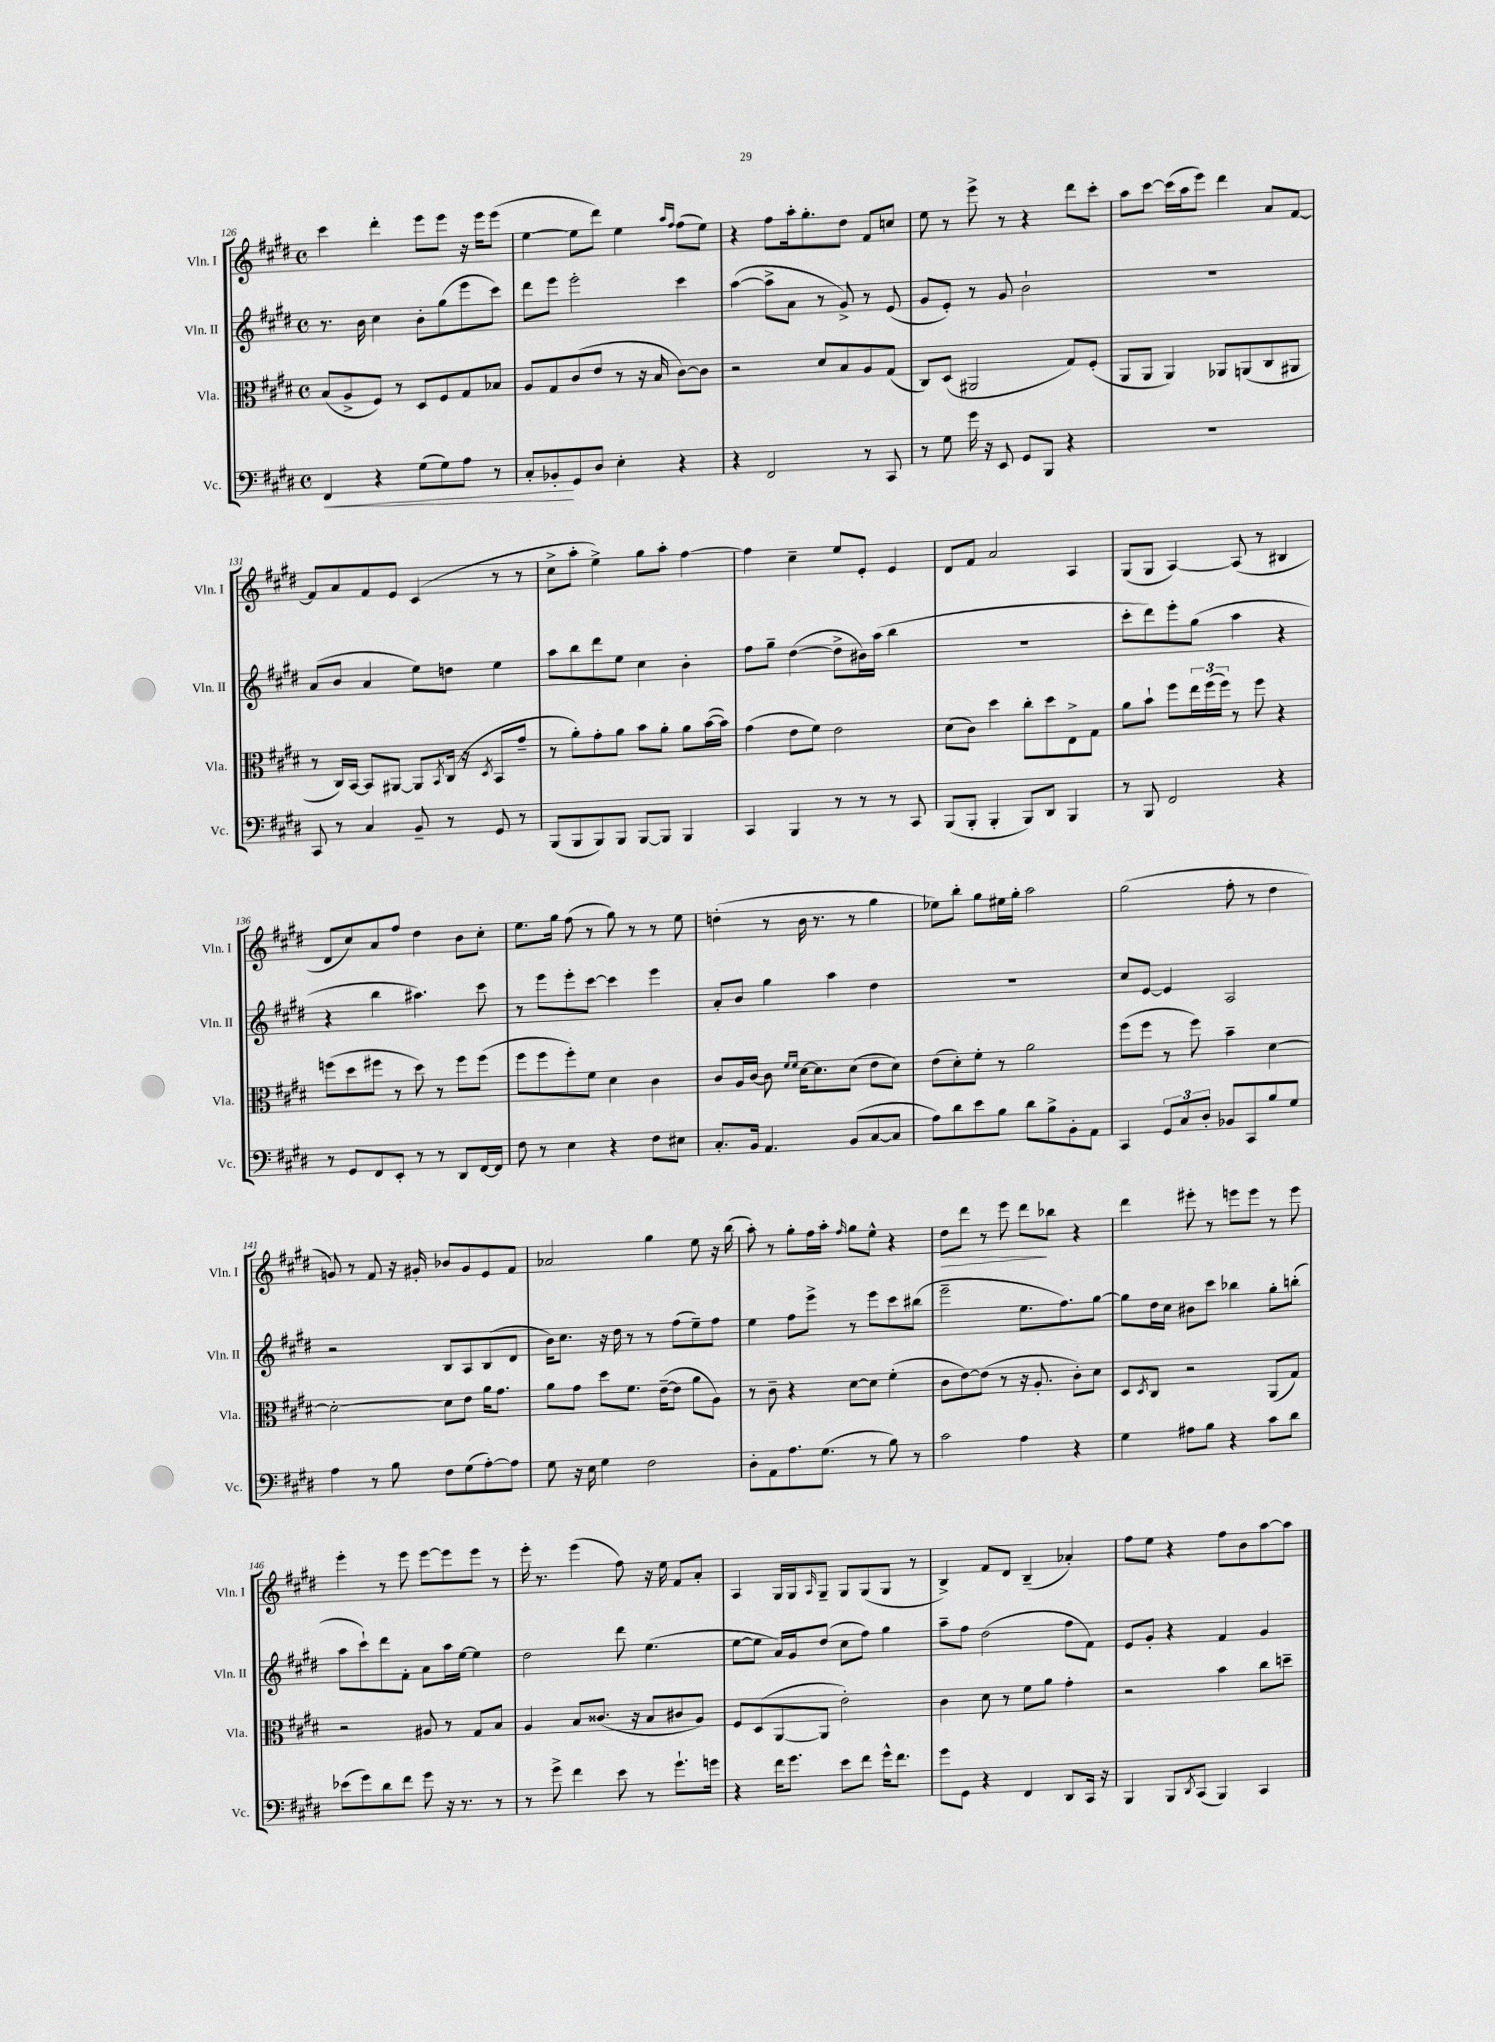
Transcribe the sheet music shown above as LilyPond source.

<<
\new StaffGroup <<
\new Staff = "s0" \with { instrumentName = "Vln. I" shortInstrumentName = "Vln. I" } {
    \clef treble \key e \major \defaultTimeSignature \time 4/4
    cis'''4 dis'''4-. e'''8 e'''8 r16 e'''16 e'''8( |
    e''4~ e''8 dis'''8) e''4 \grace { a''16 fis''16 } fis''8( e''8) |
    r4 fis''8 a''16-. gis''8.-. dis''8 fis'8 c''8 |
    e''8 r8 e'''8-> r8 r4 dis'''8 cis'''8-. |
    a''8 cis'''8~ cis'''16( a''16 e'''8) dis'''4 a'8 fis'8~ |
    fis'8 a'8 fis'8 e'8 cis'4( r8 r8 |
    cis''8-> a''8-. e''4->) gis''8 a''8-. fis''4~ |
    fis''4 cis''4-- e''8 e'8-. e'4 |
    dis'8 fis'8 a'2 a4 |
    gis8( gis8 a4~) a8( r8 bis4 |
    dis'8 cis''8) a'8 fis''8 dis''4 b'8 cis''8-. |
    e''8. gis''16 fis''8( r8 gis''8) r8 r8 e''8 |
    d''4-.( r8 b'16 r8. r8 gis''4 |
    ees''8) b''8-. gis''8 eis''16 gis''16-. a''2 |
    gis''2( fis''8-. r8 dis''4 |
    g'8) r8 fis'8 r16 gis'16-. bes'8 gis'8 e'8 fis'8 |
    aes'2 gis''4 e''8 r16 b''16( |
    a''8-.) r8 gis''8-. fis''16 a''16-. \grace { fis''16 } gis''8 e''8-^ r4 |
    dis''8\> dis'''8 r8 e'''8 dis'''8\! bes''8 r4 |
    dis'''4 eis'''8-. r8 e'''8 e'''8 r8 e'''8 |
    e'''4-. r8 e'''8 e'''8~ e'''8 e'''8 r8 |
    e'''16-. r8. e'''4( fis''8) r16 e''16 fis'8 a'8-. |
    a4 gis16 gis16 \grace { a16 } gis8-- gis8 gis8( gis8 r8 |
    b4->) fis'8 dis'8 b4--( aes'4-.) |
    fis''8 e''8 r4 fis''8 b'8 a''8~ a''8 \bar "|." |
}
\new Staff = "s1" \with { instrumentName = "Vln. II" shortInstrumentName = "Vln. II" } {
    \clef treble \key e \major \defaultTimeSignature \time 4/4
    r8. b'16 cis''4 b'8-. gis''8( e'''8 cis'''8) |
    dis'''8 e'''8 e'''2-. cis'''4 |
    a''4~( a''8-> a'8 r8 gis'8->) r8 e'8( |
    gis'8 e'8-.) r8 gis'8 b'2-! |
    R1 |
    a'8( b'8 a'4 e''8) d''8 e''4 |
    a''8 b''8 dis'''8 e''8 cis''4 b'4-. |
    fis''8 gis''8-- dis''4~( dis''8-> bis'16) a''16( b''4 |
    r1 |
    cis'''8-. dis'''8) e'''8-. gis''8( a''4 r4 |
    r4 b''4 ais''4.) cis'''8 |
    r8 e'''8 e'''8-. cis'''8~ cis'''4 e'''4 |
    a'8-. b'8 gis''4 a''4 dis''4 |
    R1 |
    cis''8 e'8~ e'4 a2 |
    r2 b8 a8 b8( dis'8 |
    b'16) cis''8. r16 dis''16 r8 r8 fis''8( e''8--) fis''8 |
    e''4 fis''8 e'''8-> r8 e'''8 cis'''8 bis''8( |
    e'''2-- e''8. fis''8.) gis''8~ |
    gis''8 dis''16 cis''16 bis'8 cis'''8 bes''4 gis''8-. b''8-.( |
    a''8 cis'''8-!) dis'''8 fis'8-. a'8 a''16 e''16~ e''4 |
    dis''2 dis'''8 e''4.( |
    e''8~ e''8 a'16) gis'16 dis''8( cis''8 fis''8) gis''4 |
    a''8-- fis''8 dis''2( fis''8 fis'8) |
    e'8 gis'8-. r4 fis'4 gis'4 \bar "|." |
}
\new Staff = "s2" \with { instrumentName = "Vla." shortInstrumentName = "Vla." } {
    \clef alto \key e \major \defaultTimeSignature \time 4/4
    b8( a8-> fis8) r8 dis8 fis8 gis8 bes8 |
    a8 gis8 cis'8( e'8 r8 r16 b16 cis'8~) cis'8 |
    r2 dis'8 b8 a8 gis8( |
    cis8) dis8( ais,2 gis8) fis8-.( |
    a,8 a,8 a,4) aes,8 a,8( cis8 ais,8 |
    r8 cis16) b,16~ b,8 ais,8~ ais,8 \acciaccatura { b,8 } cis16( r16 \acciaccatura { dis8 } b,8 gis'8-- |
    r8 a'8-.) gis'8-. a'8 b'8 a'8-. a'8 b'16~( b'16) |
    gis'4( e'8 fis'8) e'2 |
    dis'8( cis'8) dis''4 cis''8-. dis''8 e8-> gis8 |
    a'8 b'8-! fis''8 \tuplet 3/2 { e''16 fis''16( fis''16) } r8 fis''8 r4 |
    f''8( dis''8 fis''8 r8 dis''8) r8 fis''8 fis''8( |
    fis''8 fis''8 fis''8-.) fis'8 dis'4 cis'4 |
    cis'8 a16 cis'16~ cis'8 \grace { fis'16 fis'16 } dis'16~ dis'8. dis'8( e'8 dis'8) |
    e'8( dis'8-.) fis'8-. r8 a'2 |
    fis''8( fis''8 r8 fis''8) b'4-- dis'4~ |
    dis'2~-. dis'8 e'8 a'16 gis'8. |
    a'8 gis'8 dis''8 fis'8. e'16~--( e'8 a'8 a8) |
    r8 cis'8-- r4 dis'8~ dis'8 fis'4-.( |
    cis'8 e'8~) e'8( r8 r16 a8.-. cis'8-.) dis'8 |
    dis8 \acciaccatura { dis8 } cis8 r2 a,8( gis8) |
    r2 ais8 r8 gis8 b8 |
    a4 b8 cisis'8.( r16 b8 cis'8 a8) |
    fis8 dis8( a,8~ a,8 e'2-.) |
    cis'4 dis'8 r8 fis'8 a'8 gis'4-. |
    r2 b'4 cis''8 d''8-- \bar "|." |
}
\new Staff = "s3" \with { instrumentName = "Vc." shortInstrumentName = "Vc." } {
    \clef bass \key e \major \defaultTimeSignature \time 4/4
    fis,4\< r4 gis8( gis8) a8 r8 |
    cis8-. bes,8-.\! gis,8 dis8 e4-. r4 |
    r4 fis,2 r8 cis,8 |
    r8 gis8 gis'16 r16 e,8 gis,8 b,,8 r4 |
    R1 |
    cis,8 r8 cis4 b,8-- r8 gis,8 r8 |
    b,,8( b,,8 b,,8) b,,8 b,,8~ b,,8 b,,4 |
    cis,4 b,,4 r8 r8 r8 cis,8 |
    b,,8( b,,8-. b,,4-. b,,8) dis,8 b,,4 |
    r8 b,,8 fis,2 r4 |
    r8 gis,8 fis,8 e,8-. r8 r8 dis,8 fis,16~ fis,16 |
    fis8 r8 e4 r4 fis8 eis8 |
    cis8.-. b,16 a,4. b,8( cis8~ cis8 |
    a8) dis'8 e'8 b8 dis'8 b8-> b,8-. a,8 |
    cis,4 \tuplet 3/2 { gis,8 cis8 dis8-. } bes,8 cis,8 b8 gis8 |
    a4 r8 b8 fis8 gis8( a8~-.) a8 |
    gis8 r16 e16 gis4 fis2 |
    dis8-. a,8 a8. gis8.( r8 b8) r8 |
    cis'2 a4 r4 |
    gis4 ais8 b8 r4 cis'8 dis'8 |
    ees'8( gis'8) dis'8 fis'8 gis'8 r16 r8. r8 |
    r8 gis'8-> fis'4 e'8 r8 gis'8.-! g'16 |
    r4 fis'16 gis'8. e'8 fis'8 gis'16-^ fis'8. |
    gis'8 gis,8 r4 fis,4 dis,8 cis,16 r16 |
    b,,4 b,,8 \acciaccatura { dis,8 } cis,8( b,,4) cis,4 \bar "|." |
}
>>
>>
\layout { \context { \Score currentBarNumber = #126 } }
